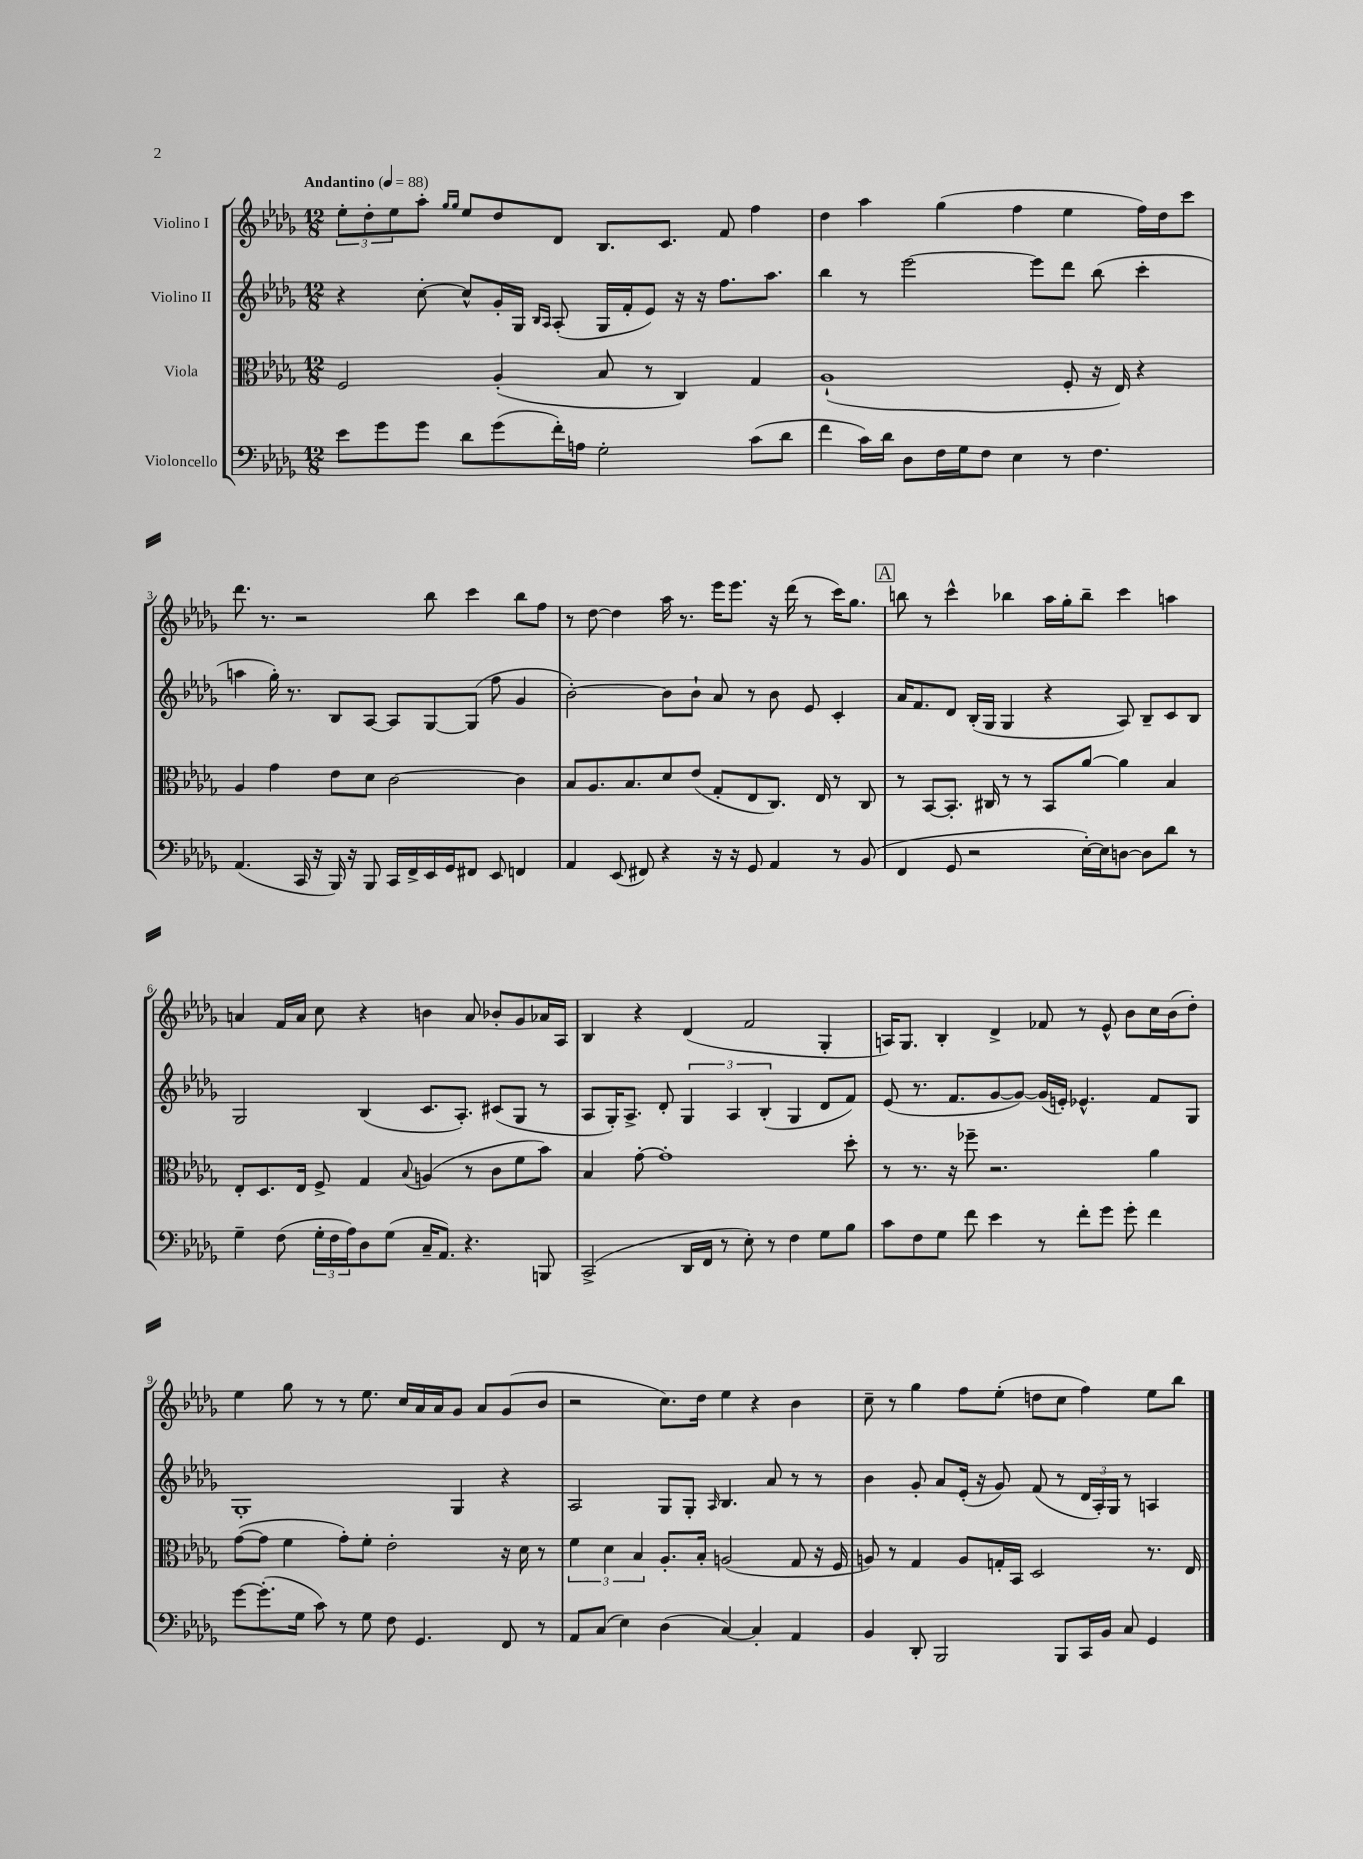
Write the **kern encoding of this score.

**kern	**kern	**kern	**kern
*staff4	*staff3	*staff2	*staff1
*clefF4	*clefC3	*clefG2	*clefG2
*k[b-e-a-d-g-]	*k[b-e-a-d-g-]	*k[b-e-a-d-g-]	*k[b-e-a-d-g-]
*M12/8	*M12/8	*M12/8	*M12/8
*MM88	*MM88	*MM88	*MM88
8e-	2F	4r	12ee-'
.	.	.	12dd-'
8g-	.	.	.
.	.	.	12ee-
8g-	.	[8cc'	8aa-'
.	.	.	16qqgg-
.	.	.	16qqgg-
8d-	.	8cc^^]	8ee-
(8g-	(4A-'	16g-'	8dd-
.	.	16G-	.
.	.	16qqB-	.
.	.	16qqA-	.
16f')	.	(8A-'	8d-
16A	.	.	.
2G-'	8B-	16G-	8.B-
.	.	16f'	.
.	8r	8e-)	.
.	.	.	8.c
.	4C)	16r	.
.	.	16r	.
.	.	8.ff	8f
(8c	4G-	.	4ff
.	.	8.aa-	.
8d-	.	.	.
=	=	=	=
4f	(1A-`	4bb-	4dd-
16c)	.	8r	4aa-
16d-	.	.	.
8D-	.	[2eee-	.
16F	.	.	(4gg-
16G-	.	.	.
8F	.	.	.
4E-	.	.	4ff
.	.	8eee-]	.
8r	8F'	8ddd-	4ee-
4.F	16r	(8bb-	.
.	16E-)	.	.
.	4r	4ccc'	16ff)
.	.	.	16dd-
.	.	.	8ccc
=	=	=	=
(4.AA-	4A-	4aa	8.ddd-
.	.	.	8.r
.	4g-	16gg-')	.
.	.	8.r	.
16CC	.	.	2r
16r	.	.	.
16BBB-)	8e-	8B-	.
16r	.	.	.
8BBB-	8d-	[8A-	.
16CC	[2c	8A-]	.
16FF^	.	.	.
16EE-	.	[8G-	8bb-
16GG-	.	.	.
8FF#	.	(8G-]	4ccc
8EE-	.	8ff	.
4FF	4c]	4g-	8bb-
.	.	.	8ff
=	=	=	=
4AA-	8B-	[2b-')	8r
.	8.A-	.	[8dd-
(8EE-	.	.	4dd-]
.	8.B-	.	.
8FF#)	.	.	.
4r	8d-	8b-]	16aa-
.	.	.	8.r
.	(8e-	8b-`	.
16r	8G-'	8a-	16eee-
16r	.	.	8.eee-
8GG-	8E-	8r	.
4AA-	8.C)	8b-	16r
.	.	.	(16ddd-
.	.	8e-	8r
.	16E-	.	.
8r	8r	4c'	16ccc)
.	.	.	8.gg-
(8BB-	8C	.	.
=	=	=	=
4FF	8r	16a-	8bb
.	.	8.f	.
.	[8BB-	.	8r
8GG-	8.BB-']	8d-	4ccc^^
2r	.	(16B-'	.
.	16C#	16G-	.
.	8r	4G-	4bb-
.	8r	.	.
.	8BB-	4r	16aa-
.	.	.	16gg-'
[16E-')	[8a-	.	8bb-~
16E-]	.	.	.
[8D	4a-]	8A-)	4ccc
8D]	.	8B-~	.
8d-	4B-	8c	4aa
8r	.	8B-	.
=	=	=	=
4G-~	8E-'	2G-	4a
.	8.D-	.	.
(8F	.	.	16f
.	16E-	.	16a
24G-'	8F^	.	8cc
24F	.	.	.
24A-)	.	.	.
8D-	4G-	(4B-	4r
(8G-	.	.	.
.	8qqB-	.	.
16C~	(4A	8.c	4b
8.AA-)	.	.	.
.	.	8.A-')	.
4.r	8r	.	8a
.	8c	(8c#	8b-'
.	8f	8G-	8g-
8BBB	8b-)	8r	16a-
.	.	.	16A-
=	=	=	=
(2CC^	4B-	8A-	4B-
.	.	16G-')	.
.	.	8.A-^	.
.	[8g-'	.	4r
.	1g-']	8d-'	.
16DD-	.	6G-	(4d-
16FF	.	.	.
8r	.	.	.
.	.	6A-	.
8E-')	.	.	2f
.	.	(6B-'	.
8r	.	.	.
4F	.	4G-	.
8G-	.	8d-	4G-'
8B-	8dd-'	8f)	.
=	=	=	=
8c	8r	(8e-	16A)
.	.	.	8.G-
8F	8.r	8.r	.
8G-	.	.	4B-'
.	16r	8.f	.
8f	8ff-~	.	.
4e-	2.r	[8g-	4d-^
.	.	8g-_)	.
8r	.	(16g-]	8f-
.	.	16e')	.
8f'	.	4.e-^^	8r
8g-	.	.	8e-^^
8g-'	.	.	8b-
4f	4a-	8f	16cc
.	.	.	(16b-
.	.	8G-	8dd-')
=	=	=	=
[8g-	([8g-	1G-'	4ee-
(8.g-']	8g-]	.	.
.	4f	.	8gg-
16G-	.	.	.
8c)	.	.	8r
8r	8g-')	.	8r
8G-	8f'	.	8.ee-
8F	2e-'	.	.
.	.	.	16cc
4.GG-	.	.	16a-
.	.	.	16a-
.	.	4G-	8g-
.	.	.	8a-
8FF	16r	4r	(8g-
.	16d-	.	.
8r	8r	.	8b-
=	=	=	=
8AA-	6f	2A-	2r
(8C	.	.	.
.	6d-	.	.
4E-)	.	.	.
.	6B-	.	.
(4D-	8.A-'	8G-	8.cc)
.	.	8G-'	.
.	16B-'	.	16dd-
.	.	16qqA-	.
[4C)	(2A	4.B-	4ee-
4C']	.	.	4r
.	.	8a-	.
4AA-	8G-	8r	4b-
.	16r	8r	.
.	16F	.	.
=	=	=	=
4BB-	8A)	4b-	8cc~
.	8r	.	8r
8DD-'	4G-	8g-'	4gg-
2BBB-	.	8a-	.
.	8A	(16e-'	8ff
.	.	16r	.
.	16G'	8g-)	(8ee-'
.	16BB-	.	.
.	2D-	(8f	8dd
8BBB-	.	8r	8cc
16CC	.	24d-	4ff)
.	.	24A-')	.
16BB-	.	.	.
.	.	24G-	.
8C	.	8r	.
4GG-	8.r	4A	8ee-
.	.	.	8bb-
.	16E-	.	.
==	==	==	==
*-	*-	*-	*-
